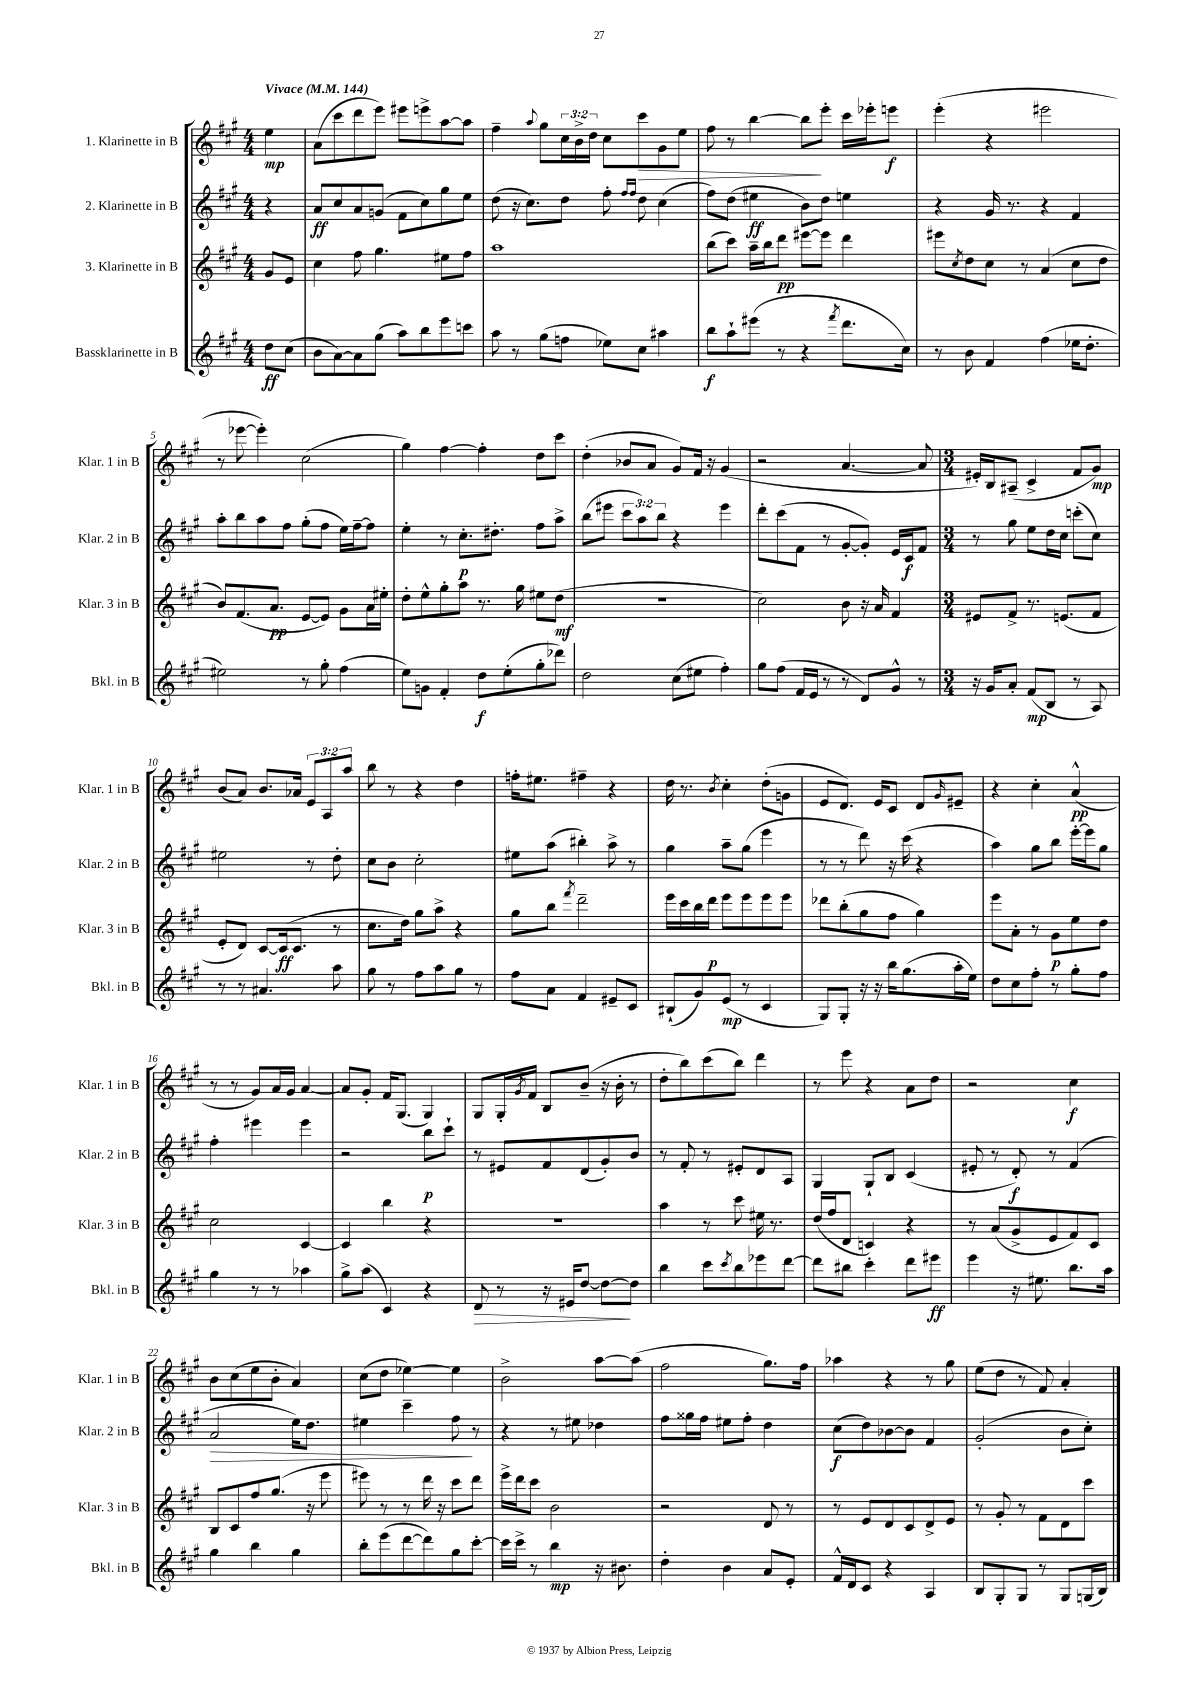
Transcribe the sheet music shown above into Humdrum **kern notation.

**kern	**kern	**kern	**kern
*staff4	*staff3	*staff2	*staff1
*clefG2	*clefG2	*clefG2	*clefG2
*k[f#c#g#]	*k[f#c#g#]	*k[f#c#g#]	*k[f#c#g#]
*M4/4	*M4/4	*M4/4	*M4/4
*MM144	*MM144	*MM144	*MM144
8dd\L	8g#/L	4r	4ee\
(8cc#\J	8e/J	.	.
=	=	=	=
8b\L	4cc#\	8a/L	(8a\L
[8a\)	.	8cc#/	8ccc#\
8a\]	8ff#\	8a/	8ddd\
(8gg#\J	4.gg#\	(8g/J	8eee\J)
8aa\L)	.	8f#\L	8eee#\L
8bb\	.	8cc#\)	8eee^\
8eee\	8ee#\L	8gg#\	[8aa\
8ccc\J	8ff#\J	8ee\J	8aa\]J
=	=	=	=
8aa\	1aa	(8dd\	4ff#~\
8r	.	16r	.
.	.	8.cc#\L)	.
.	.	.	8qqaa/
(8gg#\L	.	.	8gg#\L
8ff\J	.	8dd\J	24cc#\L
.	.	.	24b^\
.	.	.	24dd\JJ
8ee-\L)	.	8ff#'\	8cc#\L
.	.	16qqff#/LL	.
.	.	16qqff#/JJ	.
8cc#\J	.	8dd\	8ccc#\
4aa#\	.	(4cc#\	8g#\
.	.	.	8ee\J
=	=	=	=
8bb\L	(8bb\L	8ff#\L)	8ff#\
8aa`\	8ccc#\J)	(8dd\J	8r
(8eee#\J	16aa~\LL	4ee#\	[4bb\
.	16bb\J	.	.
8r	8ddd\J	.	.
4r	[8eee#\L	8b\L)	8bb\]L
.	8eee#\]J	8dd\J	8eee'\J
8qfff#/	.	.	.
8.ddd\L	4ddd\	4ee\	16ccc#\LL
.	.	.	16eee-'\J
.	.	.	8eee\J
16cc#\Jk)	.	.	.
=	=	=	=
8r	8eee#\L	4r	(4eee'\
.	8qcc#/	.	.
8b\	8dd\	.	.
4f#/	8cc#\J	16g#/	4r
.	.	8.r	.
.	8r	.	.
(4ff#\	(4a/	4r	2eee#\
16ee-\LK	8cc#\L	4f#/	.
8.dd'\J	.	.	.
.	8dd\J	.	.
=	=	=	=
2ee#\)	8b/L)	8aa'\L	8r
.	(8.f#/	8bb\	[8eee-\
.	.	8aa\	4eee-'\])
.	8.a/J	.	.
.	.	8ff#\J	.
8r	[8e/L	(8gg#'\L	(2cc#\
8gg#'\	8e/]J)	8ff#\J	.
(4ff#\	8g#\L	16ee\LL)	.
.	.	[16ff#~\J	.
.	16a\L	8ff#\]J	.
.	16ee#'\JJ	.	.
=	=	=	=
8ee\L)	8dd'\L	4ee'\	4gg#\)
8g\J	8ee^^\	.	.
4f#'/	8gg#'\	8r	[4ff#\
.	8aa\J	8.cc#'\L	.
8dd\L	8.r	.	4ff#'\]
.	.	8.dd#'\J	.
(8ee'\	.	.	.
.	16gg#\	.	.
8gg#'\	8ee#\L	8ff#\L	8dd\L
8ddd-\J)	(8dd\J	8aa^\J	8ccc#\J
=	=	=	=
2dd\	1r	(8bb\L	(4dd'\
.	.	8eee#\J	.
.	.	12ccc#\L	8b-/L
.	.	12aa\)	.
.	.	.	8a/J
.	.	12bb\J	.
(8cc#\L	.	4r	8g#/L)
8ee#\J	.	.	16f#/Jk
.	.	.	16r
4ff#'\)	.	4eee#\	(4g#/
=	=	=	=
8gg#\L	2cc#\)	8ddd'\L	2r
(8ff#\J	.	(8ccc#\	.
16f#/LL	.	8f#\J	.
16e/JJ	.	.	.
8r	.	8r	.
8r	8b\	[8g#'/L	[4.a/
8d/L)	16r	8g#'/]J)	.
.	16a/	.	.
8g#^^/J	4f#/	16e/LL	.
.	.	16c#/J	.
8r	.	8f#/J	8a/]
=	=	=	=
*M3/4	*M3/4	*M3/4	*M3/4
16r	8e#/L	8r	16e#'/LL)
16g#/LK	.	.	16B/J
8a'/J	8f#^/J	8gg#\	(8A#~/J
(8f#/L	8.r	8ee\L	4c#^/
8B/J	.	16dd\L	.
.	(8.e/L	16cc#\JJ	.
8r	.	(8ccc'\L	8f#/L
8A/)	8f#/J	8cc#\J)	8g#/J)
=	=	=	=
8r	8e'/L	2ee#\	(8b/L
8r	8d/J)	.	8a/J)
4.a#/	[8c#/L	.	8.b/L
.	(16c#/]k	.	.
.	8.c#/J	.	16a-/Jk
.	.	8r	12e/L
.	.	.	12A/
8aa\	8r	8dd'\	.
.	.	.	12aa/J
=	=	=	=
8gg#\	8.cc#\L	8cc#\L	8bb\
8r	.	8b\J	8r
.	16dd\Jk)	.	.
8ff#\L	8gg#\L	2cc#'\	4r
8aa\	8aa^\J	.	.
8gg#\J	4r	.	4dd\
8r	.	.	.
=	=	=	=
8ff#\L	8gg#\L	8ee#\L	16ff'\LK
.	.	.	8.ee#\J
8a\J	8bb\J	(8aa\J	.
.	8qfff#/	.	.
4f#/	2ddd~\	4bb#'\)	4ff#~\
8e#~/L	.	8aa^\	4r
8c#/J	.	8r	.
=	=	=	=
(8B#`/L	16eee\LL	4gg#\	16dd\
.	16ccc#\	.	8.r
8g#/)	16bb\	.	.
.	16ddd\JJ	.	.
.	.	.	8qb/
(8e/J	8eee\L	8aa~\L	4cc#'\
8r	8eee\	(8gg#\J	.
4c#/	8eee\	4eee\	(8dd'\L
.	8eee\J	.	8g\J
=	=	=	=
8G#/L)	8ddd-\L	8r	8e/L
8G#'/J	(8bb'\	8r	8.d/J)
16r	8gg#\	8ddd\)	.
16r	.	.	16e/LK
16bb\LK	8ff#\J	16r	8c#/J
(8.gg#\	.	(16ccc#\	.
.	4gg#\)	4r	8d/L
.	.	.	16qqg#/
16aa'\L	.	.	8e#~/J
16ee\JJ)	.	.	.
=	=	=	=
8dd\L	8eee\L	4aa\)	4r
8cc#\	8a'\J	.	.
8ff#'\J	8r	8gg#\L	4cc#'\
8r	8g#\L	8bb\J	.
8gg#'\L	8ee\	[16eee'\LL	(4a^^/
.	.	16eee\]J	.
8ff#\J	8dd\J	8gg#\J	.
=	=	=	=
4gg#\	2cc#\	4ff#'\	8r
.	.	.	8r
8r	.	4eee#\	8g#/L)
8r	.	.	16a/L
.	.	.	16g#/JJ
4aa-\	[4c#/	4eee#\	[4a/
=	=	=	=
8gg#^\L	4c#/]	2r	8a/]L
(8aa\J	.	.	8g#'/J
4c#/)	4bb\	.	16f#/LK
.	.	.	(8.G#/J
4r	4r	8bb\L	4G#/)
.	.	8ccc#`\J	.
=	=	=	=
8d/	2.r	8r	8G#/L
8r	.	8e#/L	16G#'/L
.	.	.	8qg#/
.	.	.	16f#/JJ
16r	.	8f#/	8B/L
16e#/LK	.	.	.
[8dd/J	.	(8d/	(8b~/J
8dd\_L	.	8g#'/)	16r
.	.	.	16b'\
8dd\]J	.	8b/J	8r
=	=	=	=
4bb\	4aa\	8r	8dd'\L
.	.	8f#'/	8bb\)
8ccc#\L	8r	8r	(8ccc#\
8qccc#/	.	.	.
8bb\	8ccc#\	8e#'/L	8bb\J)
8eee-\	16ee#\	8d/	4ddd\
.	8.r	.	.
[8ddd\J	.	8A/J	.
=	=	=	=
8ddd\]L	(16dd/LL	4G#/	8r
.	16ff#/J	.	.
8bb#\J	8d/J	.	8eee\
4ccc#'\	4c/)	8G#`/L	4r
.	.	8B/J	.
8ddd\L	4r	(4c#/	8a\L
8eee#\J	.	.	8dd\J
=	=	=	=
4eee\	8r	8e#'/	2r
.	(8a/L	8r	.
16r	8g#^/	8d'/)	.
8.ee#\	.	.	.
.	8e/	8r	.
8.bb\L	8f#/)	(4f#/	4cc#\
.	8c#/J	.	.
16aa\Jk	.	.	.
=	=	=	=
4gg#\	8B/L	2a/	8b\L
.	8c#/	.	(8cc#\
4bb\	8ff#/	.	8ee\
.	(8.gg#/J	.	8b'\J
4gg#\	.	16ee\LK)	4a/)
.	16r	8.dd\J	.
.	8eee\	.	.
=	=	=	=
8bb'\L	8eee#\)	4ee#\	(8cc#\L
(8eee\	8r	.	8dd\J
[8ddd\	8r	4ccc#~\	[4ee-\)
8ddd\])	16ddd\	.	.
.	16r	.	.
8gg#\	8ccc#\L	8ff#\	4ee-\]
[8ccc#'\J	8ddd\J	8r	.
=	=	=	=
16ccc#\]LL	16eee^\LL	4r	2b^\
16ccc#^\JJ	16ddd\J	.	.
8r	8ccc#\J	.	.
4bb\	2b\	8r	.
.	.	8ee#\	.
16r	.	4dd-\	[8aa\L
8.b#\	.	.	.
.	.	.	(8aa\]J
=	=	=	=
4dd'\	2r	8ff#\L	2ff#\
.	.	16gg##\L	.
.	.	16ff#\JJ	.
4b\	.	8ee#\L	.
.	.	8ff#'\J	.
8a/L	8d/	4dd\	8.gg#\L)
8e'/J	8r	.	.
.	.	.	16ff#\Jk
=	=	=	=
16f#^^/LL	8r	(8cc#\L	4aa-\
16d/J	.	.	.
8c#/J	8e/L	8dd\)	.
4r	8d/	[8b-\	4r
.	8c#/	8b-\]J	.
4A/	8d^/	4f#/	8r
.	8e/J	.	8gg#\
=	=	=	=
8B/L	8r	(2g#'/	(8ee\L
8G#'/	8g#'/	.	8dd\J
8G#/J	8r	.	8r
8r	8f#\L	.	8f#/)
8G#/L	8d\	8b\L	4a'/
(16G/L	8ccc#\J	8cc#'\J)	.
16B/JJ)	.	.	.
==	==	==	==
*-	*-	*-	*-
